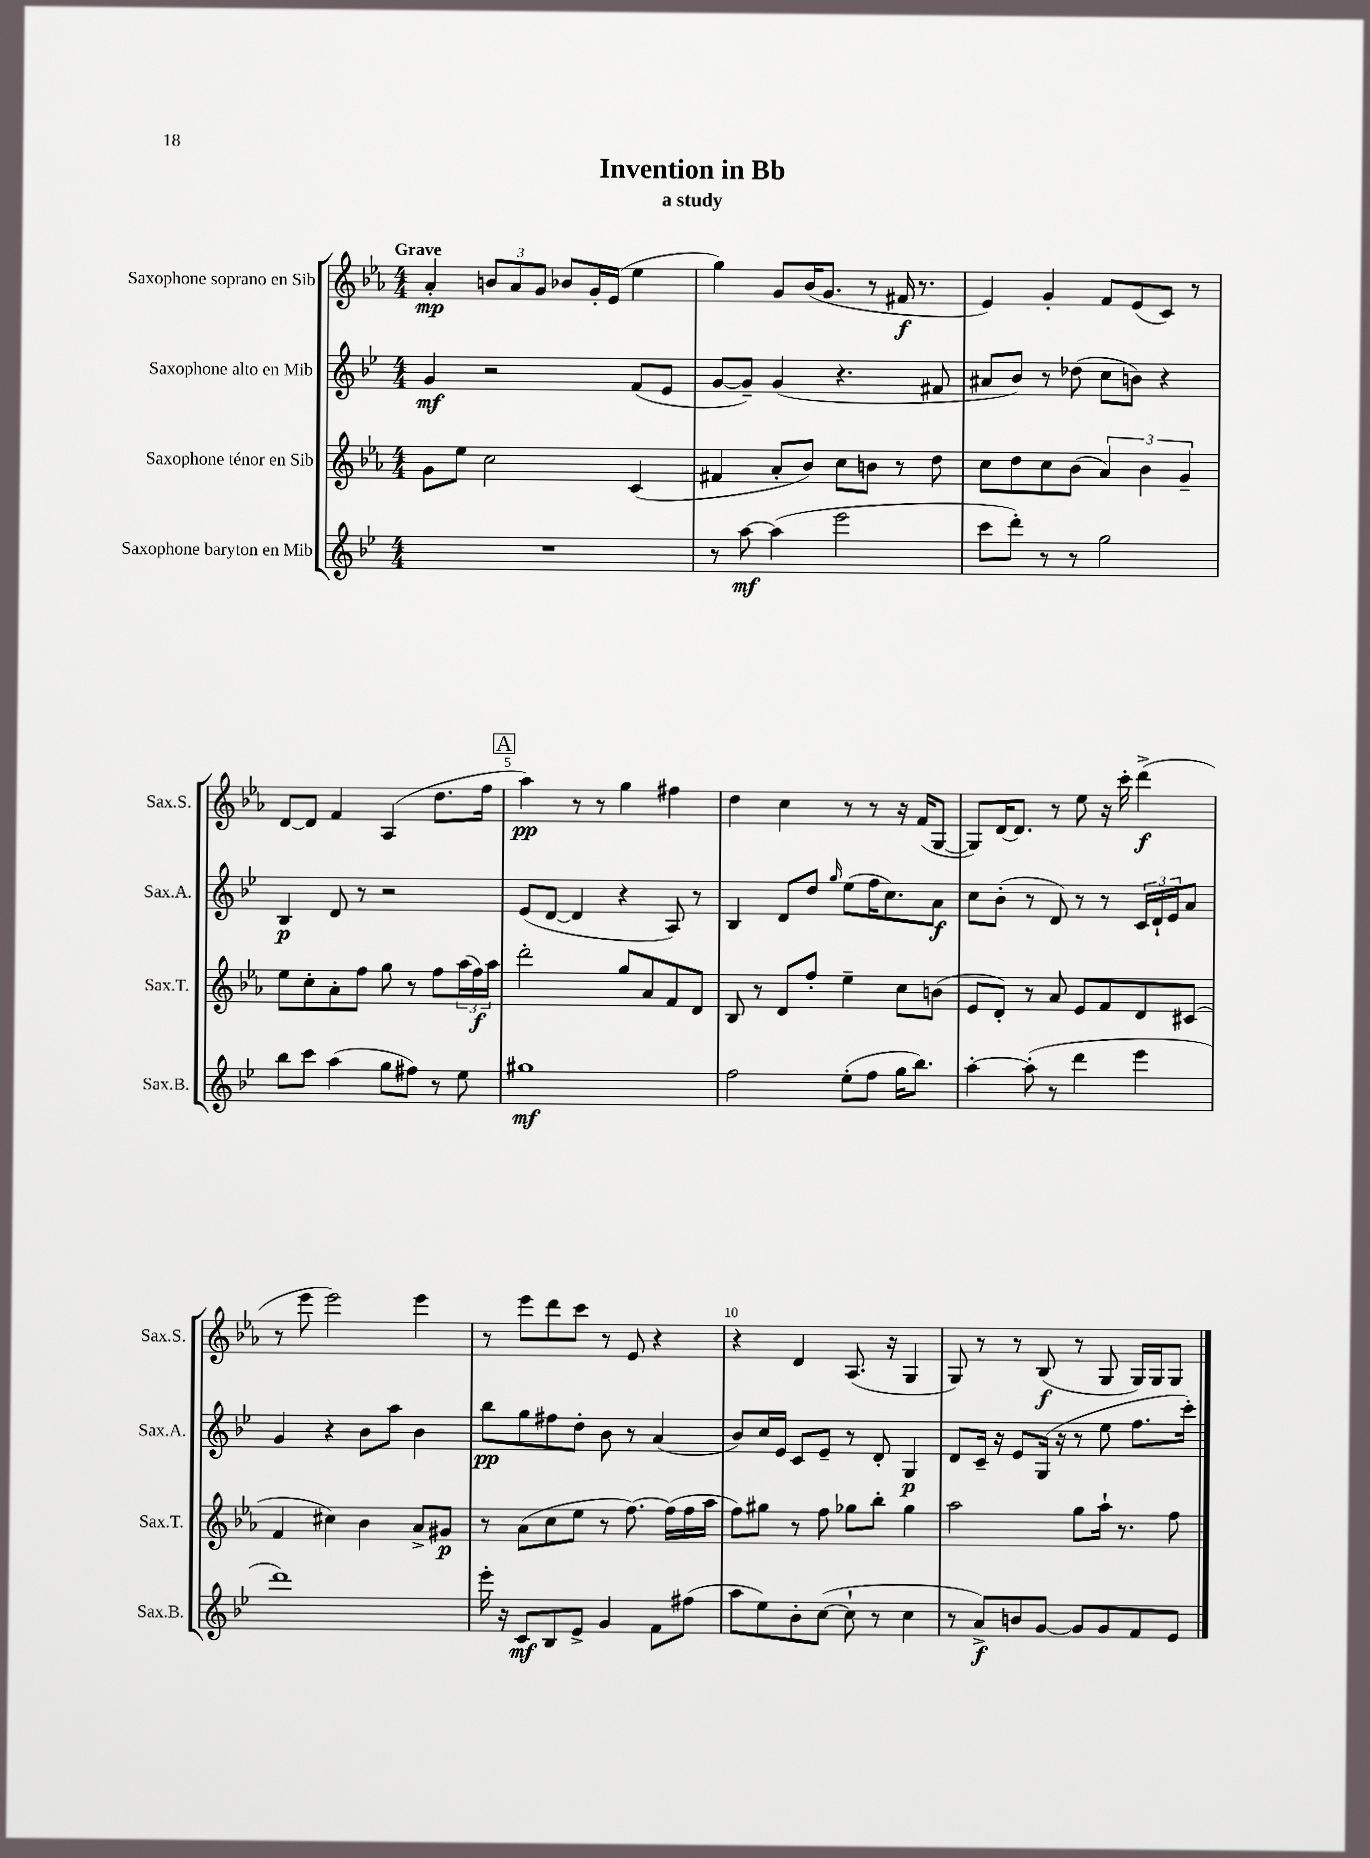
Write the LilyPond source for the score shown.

\header { title = "Invention in Bb" subtitle = "a study" }
<<
\new StaffGroup <<
\new Staff = "s0" \with { instrumentName = "Saxophone soprano en Sib" shortInstrumentName = "Sax.S." } {
    \clef treble \key ees \major \numericTimeSignature \time 4/4 \tempo "Grave"
    aes'4-.\mp \tuplet 3/2 { b'8 aes'8 g'8 } bes'8 g'16-. ees'16( ees''4 |
    g''4) g'8 bes'16( g'8. r8 fis'16\f r8. |
    ees'4) g'4-. f'8 ees'8( c'8) r8 |
    d'8~ d'8 f'4 aes4( d''8. f''16 |
    \mark \markup { \box "A" } aes''4\pp) r8 r8 g''4 fis''4 |
    d''4 c''4 r8 r8 r16 f'16( g8~ |
    g8) d'16~ d'8. r8 ees''8 r16 c'''16-. d'''4->\f( |
    r8 ees'''8 ees'''2) ees'''4 |
    r8 ees'''8 d'''8 c'''8 r8 ees'8 r4 |
    r4 d'4 aes8.( r16 g4 |
    g8) r8 r8 bes8\f( r8 g8 g16) g16 g8 \bar "|." |
}
\new Staff = "s1" \with { instrumentName = "Saxophone alto en Mib" shortInstrumentName = "Sax.A." } {
    \clef treble \key bes \major \numericTimeSignature \time 4/4
    g'4\mf r2 f'8( ees'8 |
    g'8~ g'8--) g'4( r4. fis'8 |
    ais'8 bes'8) r8 des''8( c''8 b'8) r4 |
    bes4\p d'8 r8 r2 |
    \mark \markup { \box "A" } ees'8( d'8~ d'4 r4 a8) r8 |
    bes4 d'8 d''8 \grace { g''16 } ees''8( f''16 c''8.) a'8\f |
    c''8 bes'8-.( r8 d'8) r8 r8 \tuplet 3/2 { c'16 d'16-! ees'16 } a'8 |
    g'4 r4 bes'8 a''8 bes'4 |
    bes''8\pp g''8 fis''8 d''8-. bes'8 r8 a'4( |
    bes'8) c''16 ees'16 c'8 ees'8-- r8 d'8-. g4\p |
    d'8 c'16-- r16 ees'8 g16( r16 r8 ees''8 f''8. c'''16-.) \bar "|." |
}
\new Staff = "s2" \with { instrumentName = "Saxophone ténor en Sib" shortInstrumentName = "Sax.T." } {
    \clef treble \key ees \major \numericTimeSignature \time 4/4
    g'8 ees''8 c''2 c'4( |
    fis'4 aes'8-. bes'8) c''8 b'8 r8 d''8 |
    c''8 d''8 c''8 bes'8( \tuplet 3/2 { aes'4) bes'4 g'4-- } |
    ees''8 c''8-. aes'8-. f''8 g''8 r8 f''8 \tuplet 3/2 { aes''16( f''16\f) aes''16 } |
    \mark \markup { \box "A" } d'''2-. g''8 aes'8 f'8 d'8 |
    bes8 r8 d'8 f''8-. ees''4-- c''8 b'8( |
    ees'8 d'8-.) r8 aes'8 ees'8 f'8 d'8 cis'8( |
    f'4 cis''4) bes'4 aes'8-> gis'8\p |
    r8 aes'8( c''8 ees''8 r8 f''8.~) f''16( f''16 aes''16 |
    f''8) gis''8 r8 f''8 ges''8 bes''8-. ges''4 |
    aes''2 g''8 aes''16-! r8. f''8 \bar "|." |
}
\new Staff = "s3" \with { instrumentName = "Saxophone baryton en Mib" shortInstrumentName = "Sax.B." } {
    \clef treble \key bes \major \numericTimeSignature \time 4/4
    R1 |
    r8 a''8~\mf a''4( ees'''2 |
    c'''8 d'''8-.) r8 r8 g''2 |
    bes''8 c'''8 a''4( g''8 fis''8) r8 ees''8 |
    \mark \markup { \box "A" } gis''1\mf |
    f''2 ees''8-.( f''8 g''16 bes''8.) |
    a''4~-. a''8-.( r8 d'''4 ees'''4 |
    d'''1) |
    ees'''16-. r16 c'8\mf bes8 ees'8-> g'4 f'8 fis''8( |
    a''8 ees''8) bes'8-. c''8~( c''8-! r8 c''4 |
    r8 a'8->\f) b'8 g'8~ g'8 g'8 f'8 ees'8 \bar "|." |
}
>>
>>
\layout { \context { \Score \override BarNumber.break-visibility = ##(#f #t #t) barNumberVisibility = #(every-nth-bar-number-visible 5) } }
